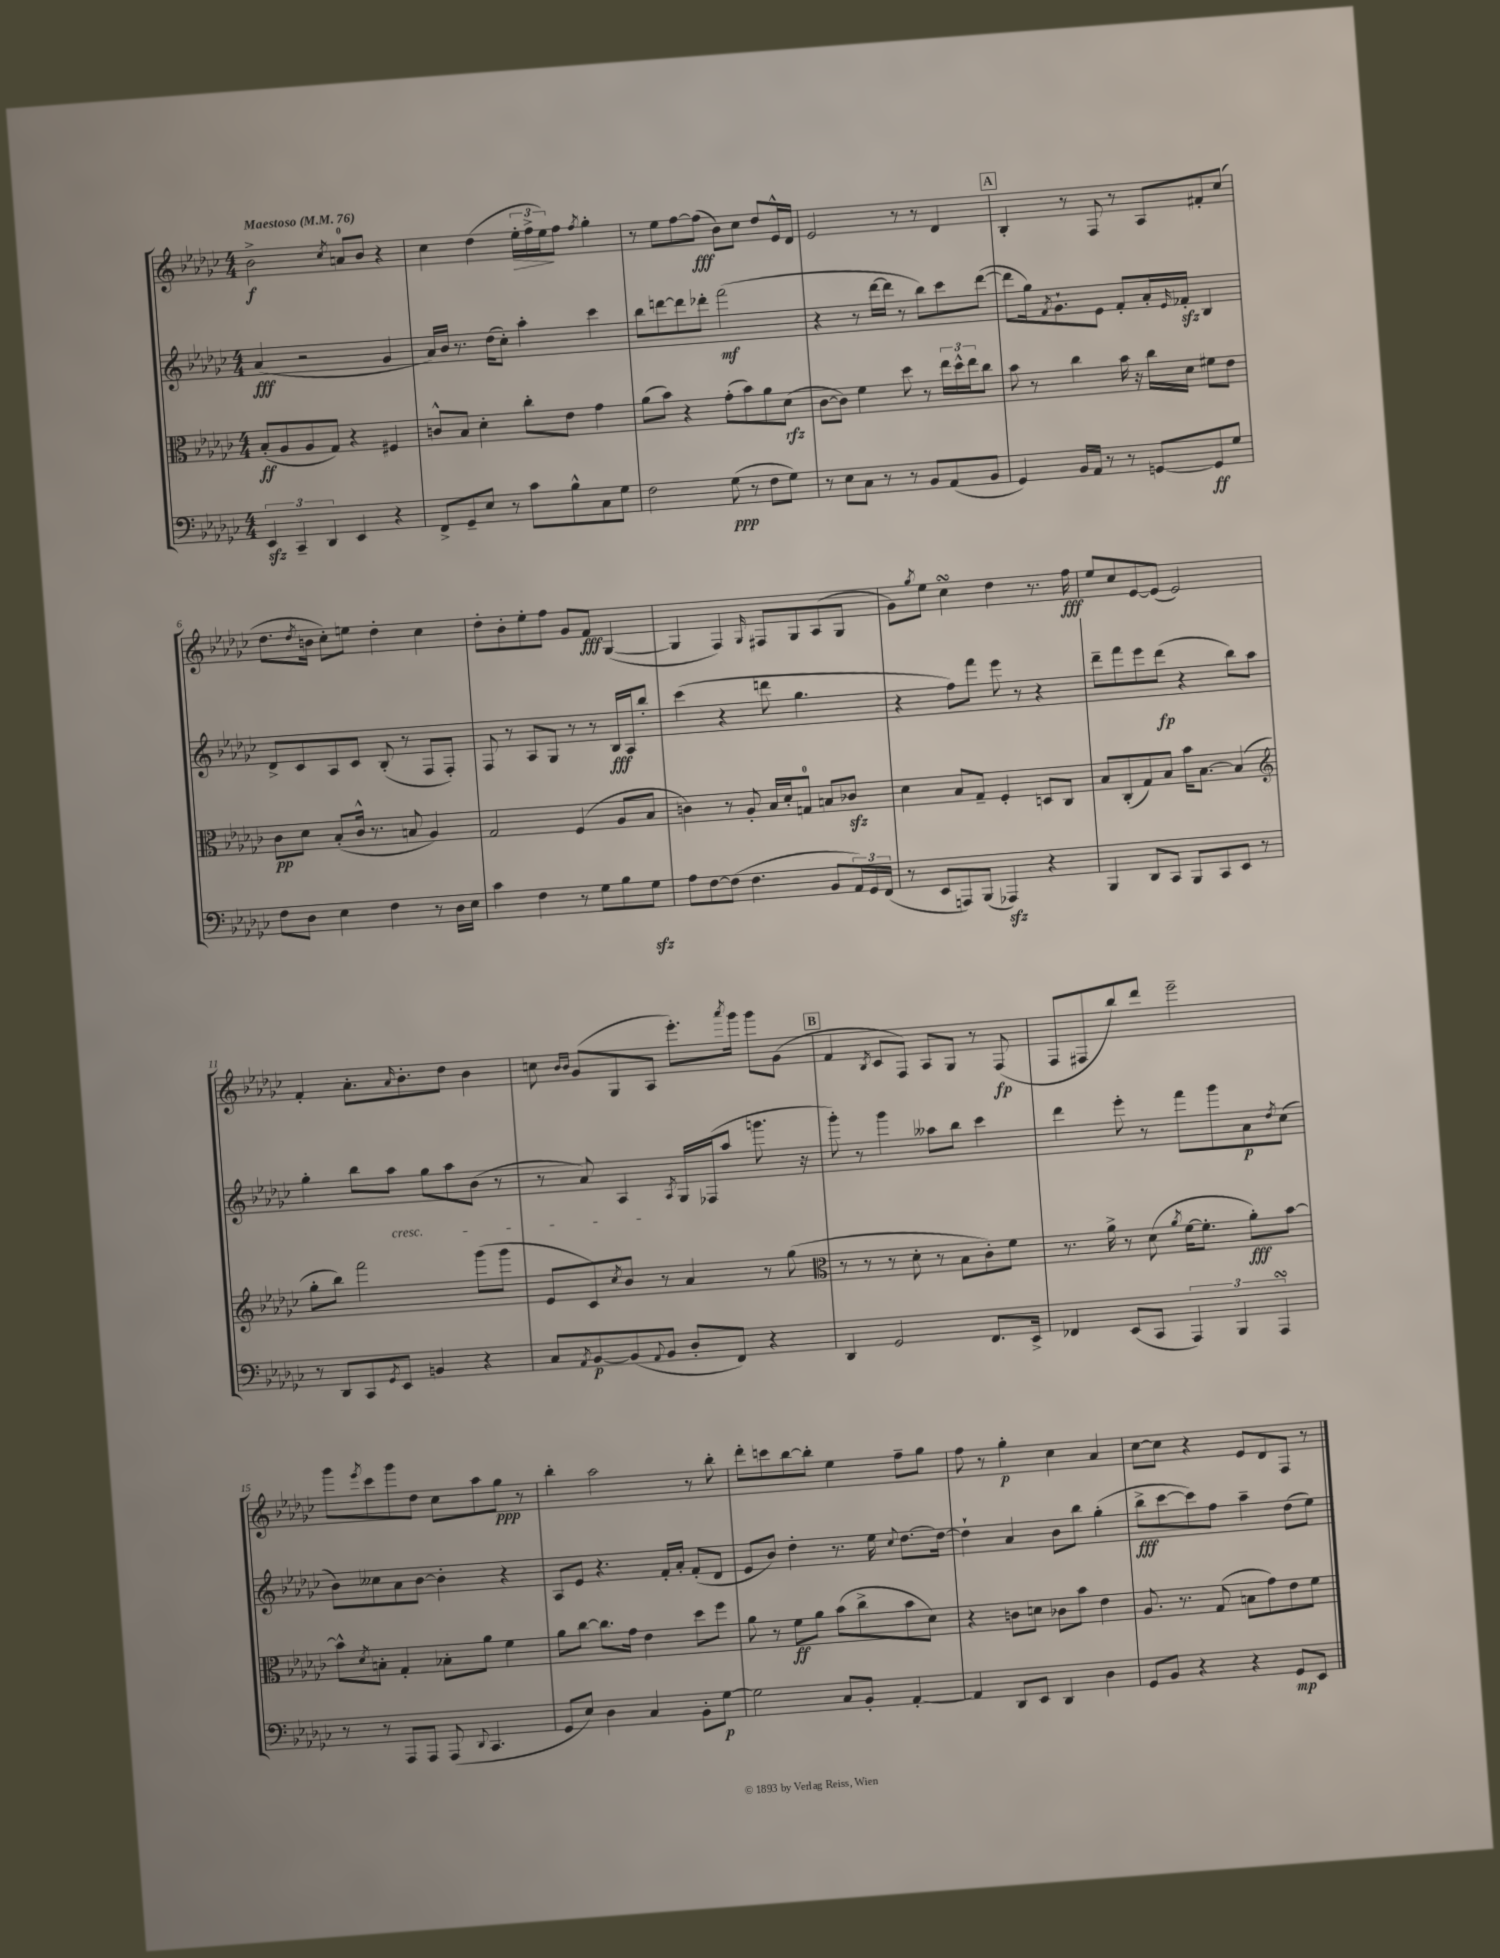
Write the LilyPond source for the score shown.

<<
\new StaffGroup <<
\new Staff = "s0" {
    \clef treble \key ges \major \numericTimeSignature \time 4/4 \tempo "Maestoso" 4 = 76
    bes'2->\f \acciaccatura { ces''8 } a'8-0 bes'8 r4 |
    ces''4 des''4( \tuplet 3/2 { ees''16-.\> f''16-> ees''16\!) } f''8 \acciaccatura { f''8 } ges''4-. |
    r8 ees''8 f''8~ f''8\fff( bes'8) ces''8 des''8 ees'16-^ des'16 |
    ees'2 r8 r8 des'4 |
    \mark \markup { \box "A" } bes4-. r8 f8 r8 aes8 fis'8-. ces''8( |
    des''8. \acciaccatura { des''8 } b'16 ces''8-.) e''8 des''4-. ces''4 |
    des''8-. bes'8-. ees''8-. f''8 ges'8 f'8\fff ges4~( |
    ges4 f4) \grace { ges16 } fis8 ges8 aes8( ges8 |
    ges'8) \acciaccatura { ges''8 } ees''8 ces''4\turn des''4 r8. f''16\fff |
    ees''8 ces''8 ees'8~ ees'8( ees'2) |
    f'4-. aes'8.-. \grace { aes'16 } bes'8.-. des''8 bes'4 |
    c''8 \grace { bes'16 bes'16 } ges'8( ges8 aes8 ees'''8.-.) \acciaccatura { aes'''8 } ges'''16 ges'''8 ges'8( |
    \mark \markup { \box "B" } f'4 \acciaccatura { bes8 } ces'8 f8) aes8 ges8 r8 f8\fp( |
    f8 fis8 bes''8) des'''8 ees'''2-- |
    ges'''8 \acciaccatura { ees'''8 } ces'''8 ges'''8 des''8 ces''8 aes''8 ges''8\ppp r8 |
    bes''4-. aes''2 r8 bes''8-. |
    des'''8-. c'''8 bes''8~ bes''8-. ees''4 f''8-- ges''8 |
    f''8 r8 ges''4-.\p ces''4 aes'4 |
    ces''8~ ces''8 r4 ees'8 des'8 f8 r8 \bar "|." |
}
\new Staff = "s1" {
    \clef treble \key ges \major \numericTimeSignature \time 4/4
    aes'4\fff( r2 ges'4 |
    aes'16) bes'16 r8. des''16( ces''8-.) aes''4-. ces'''4 |
    bes''8 d'''8~ d'''8 des'''8-. f'''2\mf( |
    r4 r8 des'''16~ des'''16 r8 bes''8) ces'''8 des'''8~( |
    \mark \markup { \box "A" } des'''8 ges''16) \acciaccatura { f'8 } ges'8.-! ees'8 f'8-. aes'16-. \grace { ees'16 } fes'16-.\sfz bes4 |
    des'8-> ces'8 aes8 ces'8 bes8-.( r8 f8 f8-.) |
    f8 r8 aes8 ges8 r8 r8 bes16\fff aes16 bes''8-. |
    ces'''4( r4 d'''8 ges''4. |
    r4 f''8) f'''8 ees'''8 r8 r4 |
    des'''8-- f'''8 ees'''8 des'''8\fp( r4 bes''8) aes''8 |
    ges''4-. bes''8 aes''8\cresc ges''8 aes''8 bes'8( r8 |
    r8 aes'8) aes4\! \acciaccatura { aes8 } ges16 fes16( aes''8 g'''8. r16 |
    \mark \markup { \box "B" } ges'''8-.) r8 ges'''4 aeses''8 bes''8 ces'''4 |
    des'''4 ees'''8-. r8 f'''8 ges'''8 aes'8\p \acciaccatura { des''8 } ces''8( |
    bes'8) ceses''8 aes'8 bes'8~ bes'4-. r4 |
    aes8 ees'8 r4. f'16-. aes'16-. f'8-.( des'8 |
    ees'8 bes'8) des''4-. r8. ees''16 \appoggiatura { ces''8 } des''8.~ des''16~ |
    des''4-! aes'4 bes'8 bes''8 ges''4-.( |
    bes''8->\fff ces'''8~ ces'''8) f''8 aes''4-- des''8( ees''8) \bar "|." |
}
\new Staff = "s2" {
    \clef alto \key ges \major \numericTimeSignature \time 4/4
    bes8-.\ff( aes8 aes8 ges8) r4 fis4 |
    c'8-^ bes8 des'4-. ces''8-. ees'8 ges'4 |
    aes'8( bes'8) r4 ges'8-.( bes'8) aes'8 des'8\rfz( |
    ces'8~ ces'8) f'4 des''8 r8 \tuplet 3/2 { ees''16 des''16-^ ees''16 } ces''8 |
    \mark \markup { \box "A" } bes'8 r8 ces''4 bes'16 r16 ces''16 des'16 fis'8 ees'8 |
    ces'8\pp des'8 bes8-.( ces'16-^ r8. b8 aes4) |
    ges2 f4( aes8 bes8 |
    c'4) r8 aes8-. bes16 des'16-. g8-0 b8 ces'8\sfz |
    des'4 bes8 ges8-- f4-. d8 ces8 |
    bes8 ces8-.( ges8) bes8 bes'16 bes8.~ bes4( |
    \clef treble ges''8-. bes''8) f'''2 ges'''8( ges'''8 |
    ees'8 ces'8) \acciaccatura { ces''8 } bes'8 r8 aes'4 r8 ges''8( |
    \mark \markup { \box "B" } \clef alto r8 r8 r8 des'8-. r8 bes8 ces'8-.) f'8 |
    r8. aes'16-> r8 des'8( \acciaccatura { aes'8 } f'16~ f'8.-. aes'8-.\fff) bes'8~ |
    bes'8-^ \acciaccatura { des'8 } b8-. ges4-. bes8-. aes'8 f'4 |
    aes'8 ces''8~ ces''8. ges'16 ees'4 des''8 f''8 |
    aes'8 r8 f'8\ff aes'8 bes'8( ces''8-> bes'8 des'8) |
    r4 c'8 d'8 ces'8 bes'8 ees'4 |
    aes8. r8. ges8( b8 ges'8) ees'8 f'8 \bar "|." |
}
\new Staff = "s3" {
    \clef bass \key ges \major \numericTimeSignature \time 4/4
    \tuplet 3/2 { ees,4\sfz ces,4-- des,4 } ees,4 r4 |
    f,8-> ges,8-- ees8 r8 ces'8 bes8-^ ces8 ges8 |
    f2 ges8\ppp( r8 f8 ges8) |
    r8 ees8 ces8 r8 r8 bes,8 aes,8( bes,8 |
    \mark \markup { \box "A" } ges,4) bes,16 aes,16 r8 r8 g,8~ g,8\ff ges8 |
    f8 des8 ees4 f4 r8 des16 ees16 |
    ces'4 f4 r8 ges8 bes8 ges8\sfz |
    aes8 f8~ f8( f4. bes,8 \tuplet 3/2 { aes,16) ges,16 f,16( } |
    r8 ees,8 a,,8) bes,,8( aes,,4\sfz) r4 |
    bes,,4 des,8 ces,8 bes,,8 ces,8 ees,8 r8 |
    r8 des,8 ces,8 \acciaccatura { ges,8 } ees,8 b,4 r4 |
    ces8 \acciaccatura { aes,8 } bes,8~\p bes,8( \appoggiatura { aes,8 } bes,8 des8-. f,8) r4 |
    \mark \markup { \box "B" } des,4 ges,2 f,8. ees,16-> |
    fes,4 ees,8( ces,8 \tuplet 3/2 { aes,,4) bes,,4 aes,,4\turn } |
    r8 r8 aes,,8 aes,,8 aes,,8( \appoggiatura { des,8 } ces,4. |
    ges,8 ees8) des4 ces4 bes,8-. ges8~\p |
    ges2 ces8 bes,8-. aes,4~-. |
    aes,4 des,8 ees,8 des,4 des4 |
    ges,8 bes,8 r4 r4 ges,8\mp ees,8 \bar "|." |
}
>>
>>
